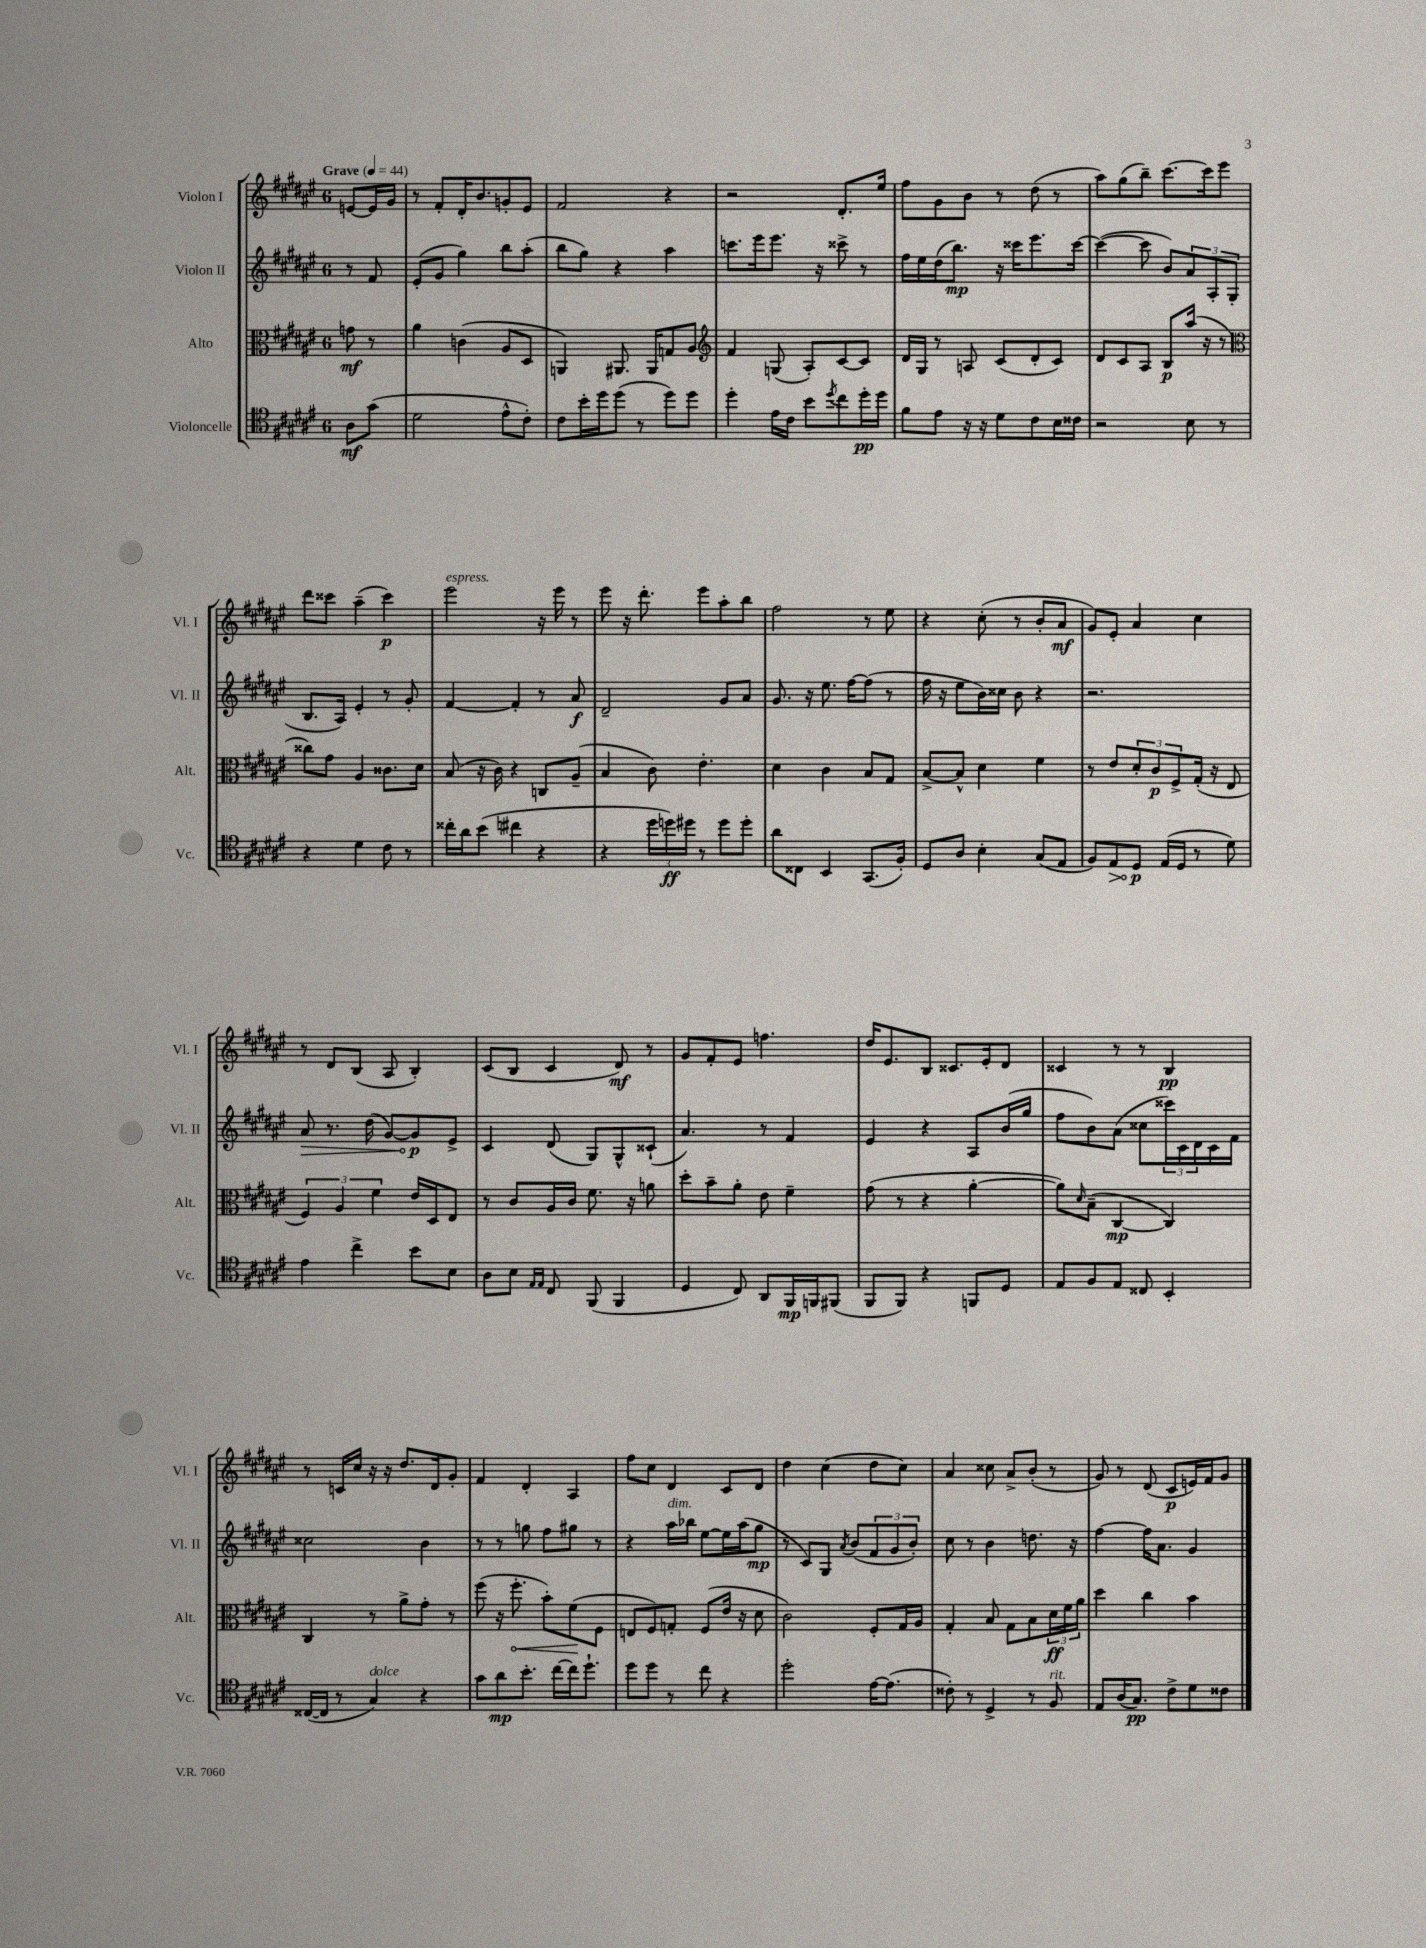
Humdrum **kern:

**kern	**kern	**kern	**kern
*staff4	*staff3	*staff2	*staff1
*clefC4	*clefC3	*clefG2	*clefG2
*k[f#c#g#d#a#e#]	*k[f#c#g#d#a#e#]	*k[f#c#g#d#a#e#]	*k[f#c#g#d#a#e#]
*M6/8	*M6/8	*M6/8	*M6/8
*MM44	*MM44	*MM44	*MM44
8A#	8g	8r	[8e
(8g#	8r	8f#	16e]
.	.	.	16g#
=	=	=	=
2d#	4a#	(8e#'	8r
.	.	8g#	8f#'
.	(4c	4gg#)	16d#'
.	.	.	8.b
8e#^^	8A#	8bb	8g'
8c#')	8D#	(8aa#'	8e#
=	=	=	=
8c#	4AA)	8bb	2f#
16b'	.	8gg#)	.
16dd#	.	.	.
(8dd#	8.AA#	4r	.
8r	.	.	.
.	16AA#	.	.
8dd#)	8G	4aa#	4r
8dd#	8A#	.	.
=	=	=	=
*	*clefG2	*	*
4dd#'	4f#	8.ccc	2r
.	.	16eee#	.
16e#	(8G	8.eee#	.
16c#	.	.	.
8b	8A#')	.	.
.	.	16r	.
8qdd#	.	.	.
8cc#	[8c#	8ccc##^	8.d#'
16dd#'	8c#]	8r	.
16dd#	.	.	16ee#
=	=	=	=
8f#	16d#	16ff#	8ff#
.	16G#	16ee#	.
8e#	8r	(16dd#	8g#
.	.	8.bb)	.
16r	8A	.	8b
16r	.	.	.
8d#	(8c#	16r	8r
.	.	16ccc##	.
8c#	8d#'	8.eee#	(8dd#
16B	8c#)	.	8r
16c##	.	[16ccc##	.
=	=	=	=
2r	8d#	(4ccc##_	8aa#)
.	8c#	.	(8gg#
.	8A#	8ccc##]	8bb~)
.	8B	8b)	[8.ccc#
8B	(16aa#	12a#	.
.	16r	.	16ccc#]
.	.	12A#'	.
8r	8r	.	8eee#
.	.	(12G#	.
=	=	=	=
*	*clefC3	*	*
4r	8cc##)	8.B	8ddd#
.	8g#	.	8ccc##
.	.	16A#)	.
4d#	4A#	4e#'	(4aa#~
8c#	8.c##	8r	4ccc##)
8r	.	8g#'	.
.	16d#	.	.
=	=	=	=
16cc##'	(8B	[4f#	2eee#
16a#	.	.	.
(8b	16r	.	.
.	16c#)	.	.
4cc#	4r	4f#']	.
4r	8C	8r	16r
.	.	.	16eee#
.	(8A#~	8a#	8r
=	=	=	=
4r	4B	2d#~	8eee#
.	.	.	16r
.	.	.	8.ddd#'
24dd#	8c#)	.	.
24dd)	.	.	.
24dd#	.	.	.
8r	4.e#'	.	8eee#
8dd#	.	8g#	8aa#'
8dd#'	.	8a#	8bb
=	=	=	=
8a#	4d#	8.g#	2ff#
8C##	.	.	.
.	.	16r	.
4BB	4c#	8.ee#	.
.	.	[16ff#	.
(8.GG#	8B	(8ff#]	8r
.	8G#	8r	8ee#
16F#')	.	.	.
=	=	=	=
8D#	[8B^	16ff#	4r
.	.	16r	.
8A#	8B^^]	8ee#	.
4B'	4d#	16b)	(8cc#'
.	.	16cc##	.
.	.	8b	8r
(8G#	4f#	4r	8b'
8E#	.	.	8a#
=	=	=	=
8F#)	8r	2.r	8g#)
8E#	8e#	.	8e#'
8D#	12d#'	.	4a#
.	12c#	.	.
(16E#	.	.	.
.	12F#^	.	.
16D#	.	.	.
8r	(16G#'	.	4cc#
.	16r	.	.
8d#)	8E#	.	.
=	=	=	=
4e#	6F#)	8a#	8r
.	.	8.r	8d#
.	6A#	.	.
4cc#^	.	.	(8B
.	.	(16dd#	.
.	6f#	.	.
.	.	[8g#)	8A#
8b	16e#	8g#]	4B')
.	16D#	.	.
8B	8E#	8e#^	.
=	=	=	=
8A#	8r	4c#	(8c#
8B	8c#	.	8B
16qqE#	.	.	.
16qqE#	.	.	.
8C#	16A#	(8d#	4c#
.	16c#	.	.
(8FF#	8.f#	8G#)	.
4FF#	.	8G#^^	8d#)
.	16r	.	.
.	8a	(8c##`	8r
=	=	=	=
4D#	8dd#'	4.a#)	8g#
.	8b~	.	8f#'
8C#)	8a#'	.	8e#
8AA#	8e#	8r	4.ff
16FF#	4f#~	4f#	.
16FF	.	.	.
(8FF#	.	.	.
=	=	=	=
8FF#	(8g#	4e#	16dd#
.	.	.	8.e#
8FF#)	8r	.	.
4r	4r	4r	8B
.	.	.	8.c##
8FF	[4a#'	8A#	.
.	.	.	16e#'
8D#	.	(16b	8d#
.	.	16gg#	.
=	=	=	=
8E#	8a#])	8ff#	4c##
.	16qqd#	.	.
8F#	(8B~	8b)	.
8E#	[4C#	(8a#	8r
8C##	.	8cc##	8r
4BB'	4C#])	24ccc##)	4B
.	.	24c#	.
.	.	24d#	.
.	.	16c#	.
.	.	16f#	.
=	=	=	=
([16C##	4C#	2cc##	8r
16C##]	.	.	.
8r	.	.	16c
.	.	.	16cc#
4G#)	8r	.	16r
.	.	.	16r
.	8a#^	.	8.dd#
4r	8g#'	4b	.
.	.	.	16d#
.	8r	.	8g#'
=	=	=	=
8g#	(8ff#	8r	4f#
8a#	16r	8r	.
.	8.ff#'	.	.
8.b'	.	8gg	4d#'
.	8b')	8ff#	.
[16cc#	.	.	.
16cc#]	(8f#	8gg#	4A#
8.dd#`	.	.	.
.	8F#	8r	.
=	=	=	=
8dd#	8E	4r	8ff#
8dd#	8F#)	.	8cc#
8r	8G'	16aa#	4d#
.	.	16bb-	.
8cc#	(8F#	[8ee#	.
4r	16e#	16ee#]	8c#
.	16r	(16aa#	.
.	8d#	8gg#	8d#
=	=	=	=
2dd#'	2c#)	8r	4dd#
.	.	8c#)	.
.	.	8G#	(4cc#
.	.	8qa#	.
.	.	(8b	.
[16e#	8F#'	12f#	8dd#
(8.e#]	.	.	.
.	.	12g#	.
.	16G#	.	8cc#)
.	.	12b')	.
.	16A#	.	.
=	=	=	=
8c##')	4G#'	8cc#	4a#
8r	.	8r	.
4D#^	8B	4b	8cc##
.	8G#	.	8a#^
8r	8B	8.dd	(8b'
8F#	24d#	.	8r
.	24f#	.	.
.	.	16r	.
.	24a#	.	.
=	=	=	=
8E#	4dd#	[4ff#	8g#)
(16A#	.	.	8r
8.G#)	.	.	.
.	4cc#	16ff#]	(8d#
.	.	8.a#	.
8c#^	.	.	8c#
8d#	4b	4g#	16e)
.	.	.	16f#
8c##	.	.	8g#
==	==	==	==
*-	*-	*-	*-
